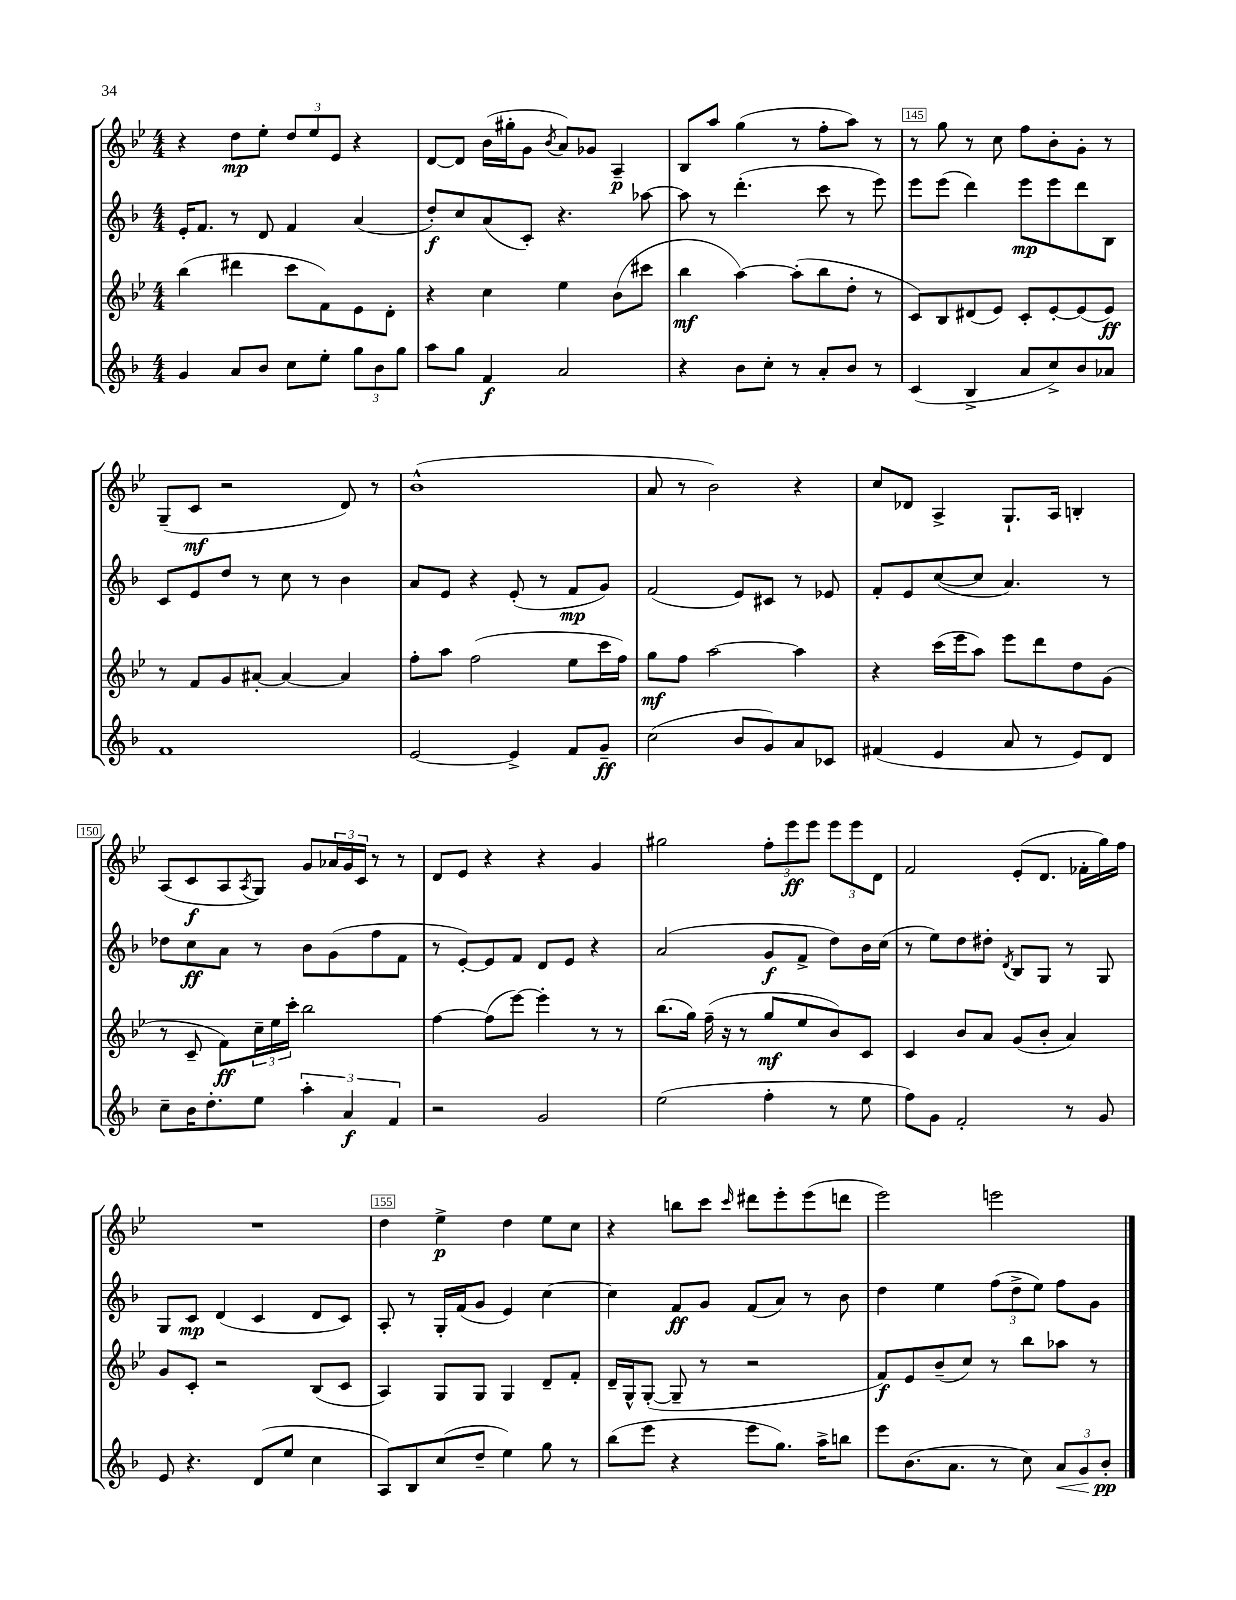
<<
\new StaffGroup <<
\new Staff = "s0" {
    \clef treble \key bes \major \numericTimeSignature \time 4/4
    r4 d''8\mp ees''8-. \tuplet 3/2 { d''8 ees''8 ees'8 } r4 |
    d'8~ d'8 bes'16( gis''16-. g'8 \acciaccatura { bes'8 } a'8) ges'8 a4--\p |
    bes8 a''8 g''4( r8 f''8-. a''8) r8 |
    r8 g''8 r8 c''8 f''8 bes'8-. g'8-. r8 |
    g8--( c'8\mf r2 d'8) r8 |
    bes'1-^( |
    a'8 r8 bes'2) r4 |
    c''8 des'8 a4-> g8.-! a16 b4-. |
    a8( c'8\f a8 \acciaccatura { a8 } g8) g'8 \tuplet 3/2 { aes'16 g'16 c'16 } r8 r8 |
    d'8 ees'8 r4 r4 g'4 |
    gis''2 \tuplet 3/2 { f''8-. ees'''8\ff ees'''8 } \tuplet 3/2 { ees'''8 ees'''8 d'8 } |
    f'2 ees'8-.( d'8. fes'16-. g''16) f''16 |
    R1 |
    d''4 ees''4->\p d''4 ees''8 c''8 |
    r4 b''8 c'''8 \grace { c'''16 } dis'''8 ees'''8-. ees'''8( d'''8 |
    ees'''2) e'''2 \bar "|." |
}
\new Staff = "s1" {
    \clef treble \key f \major \numericTimeSignature \time 4/4
    e'16-. f'8. r8 d'8 f'4 a'4( |
    d''8-.\f) c''8 a'8( c'8-.) r4. aes''8~ |
    aes''8 r8 d'''4.-.( c'''8 r8 e'''8) |
    e'''8 e'''8( d'''4) e'''8\mp e'''8 d'''8 bes8 |
    c'8 e'8 d''8 r8 c''8 r8 bes'4 |
    a'8 e'8 r4 e'8-.( r8 f'8\mp g'8) |
    f'2( e'8) cis'8 r8 ees'8 |
    f'8-. e'8 c''8~( c''8 a'4.) r8 |
    des''8 c''8\ff a'8 r8 bes'8 g'8( f''8 f'8 |
    r8 e'8~-.) e'8 f'8 d'8 e'8 r4 |
    a'2( g'8\f f'8-> d''8) bes'16 c''16( |
    r8 e''8) d''8 dis''8-. \acciaccatura { d'8 } bes8 g8 r8 g8 |
    g8 c'8\mp d'4( c'4 d'8 c'8) |
    a8-. r8 g16-. f'16( g'8 e'4) c''4~ |
    c''4 f'8\ff g'8 f'8( a'8) r8 bes'8 |
    d''4 e''4 \tuplet 3/2 { f''8( d''8-> e''8) } f''8 g'8 \bar "|." |
}
\new Staff = "s2" {
    \clef treble \key bes \major \numericTimeSignature \time 4/4
    bes''4( dis'''4 c'''8 f'8) ees'8 d'8-. |
    r4 c''4 ees''4 bes'8( cis'''8 |
    bes''4\mf a''4~) a''8-.( bes''8 d''8-. r8 |
    c'8) bes8 dis'8( ees'8) c'8-. ees'8~-. ees'8( ees'8\ff) |
    r8 f'8 g'8 ais'8~-. ais'4~ ais'4 |
    f''8-. a''8 f''2( ees''8 c'''16 f''16) |
    g''8\mf f''8 a''2~ a''4 |
    r4 c'''16( ees'''16 a''8) ees'''8 d'''8 d''8 g'8( |
    r8 c'8-- f'8\ff) \tuplet 3/2 { c''16-- ees''16 c'''16-. } bes''2 |
    f''4~ f''8( ees'''8~) ees'''4-. r8 r8 |
    bes''8.( g''16) f''16--( r16 r8 g''8\mf ees''8 bes'8) c'8 |
    c'4 bes'8 a'8 g'8( bes'8-. a'4) |
    g'8 c'8-. r2 bes8( c'8 |
    a4) g8 g8 g4 d'8-- f'8-. |
    d'16-- g16-^ g8~-.( g8-- r8 r2 |
    f'8\f) ees'8 bes'8--( c''8) r8 bes''8 aes''8 r8 \bar "|." |
}
\new Staff = "s3" {
    \clef treble \key f \major \numericTimeSignature \time 4/4
    g'4 a'8 bes'8 c''8 e''8-. \tuplet 3/2 { g''8 bes'8 g''8 } |
    a''8 g''8 f'4\f a'2 |
    r4 bes'8 c''8-. r8 a'8-. bes'8 r8 |
    c'4( bes4-> a'8 c''8->) bes'8 aes'8 |
    f'1 |
    e'2~ e'4-> f'8 g'8--\ff |
    c''2( bes'8 g'8) a'8 ces'8 |
    fis'4( e'4 a'8 r8 e'8) d'8 |
    c''8-- bes'16 d''8.-. e''8 \tuplet 3/2 { a''4-. a'4\f f'4 } |
    r2 g'2 |
    e''2( f''4-. r8 e''8 |
    f''8) g'8 f'2-. r8 g'8 |
    e'8 r4. d'8( e''8 c''4 |
    a8) bes8 c''8( d''8-- e''4) g''8 r8 |
    bes''8( e'''8 r4 e'''8 g''8.) a''16-> b''8 |
    e'''8 bes'8.( a'8. r8 c''8) \tuplet 3/2 { a'8\< g'8 bes'8-.\pp\! } \bar "|." |
}
>>
>>
\layout { \context { \Score currentBarNumber = #142 \override BarNumber.break-visibility = ##(#f #t #t) barNumberVisibility = #(every-nth-bar-number-visible 5) \override BarNumber.stencil = #(make-stencil-boxer 0.1 0.3 ly:text-interface::print) } }
